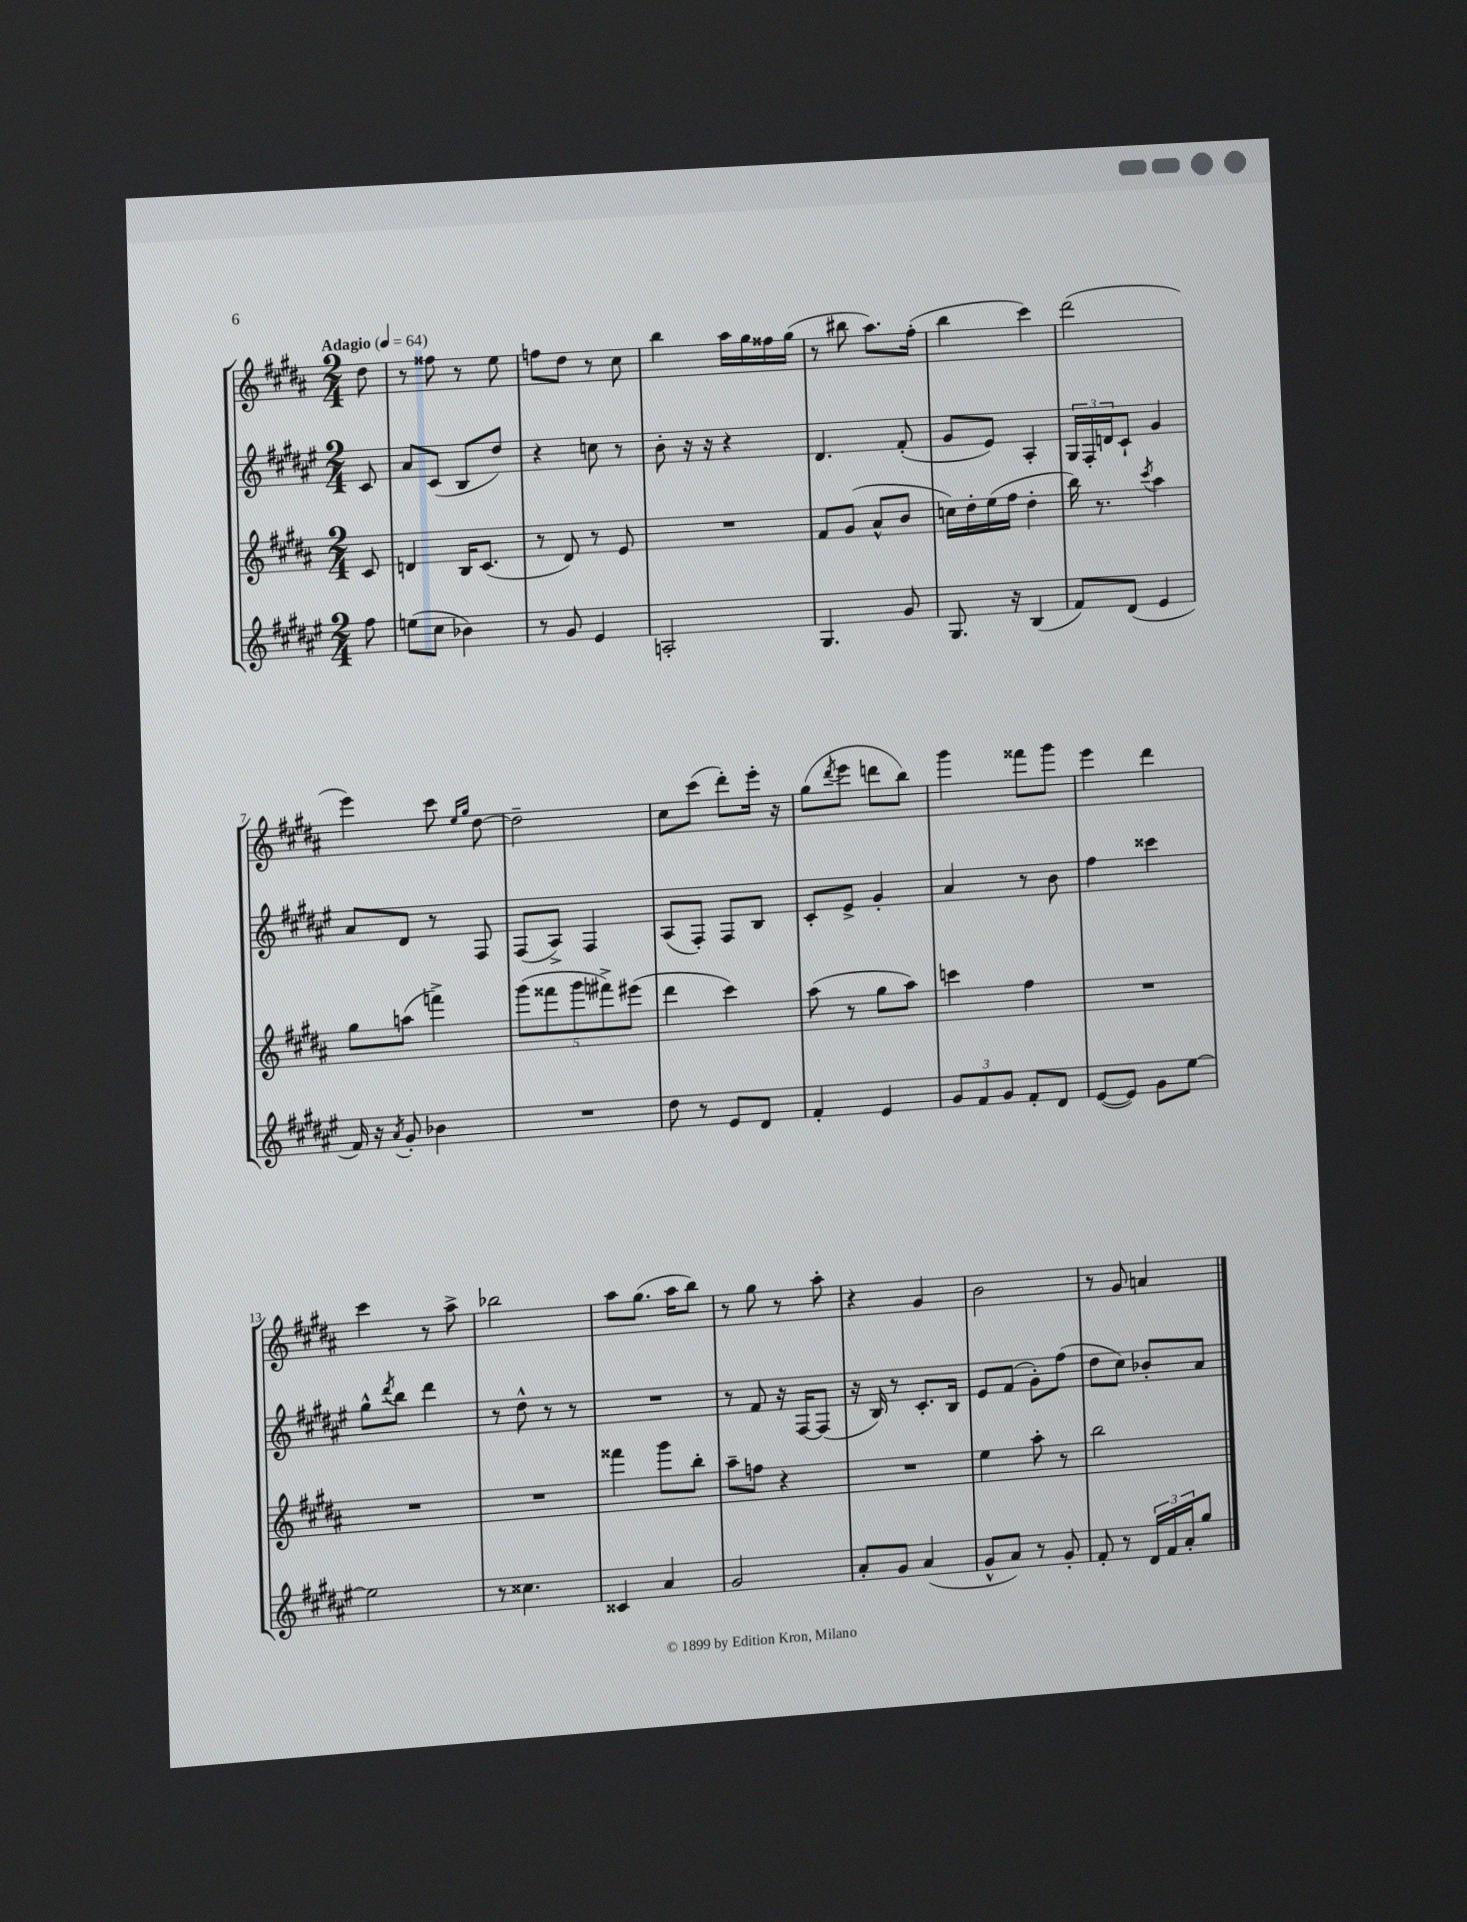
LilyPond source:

<<
\new StaffGroup <<
\new Staff = "s0" {
    \clef treble \key b \major \numericTimeSignature \time 2/4 \partial 8 \tempo "Adagio" 4 = 64
    dis''8 |
    r8 fisis''8 r8 e''8 |
    f''8 dis''8 r8 cis''8 |
    b''4 ais''16 gis''16 fisis''16 gis''16( |
    r8 bis''8 ais''8.) fis''16-.( |
    b''4 cis'''4) |
    dis'''2( |
    e'''4) cis'''8 \grace { e''16 gis''16 } dis''8~ |
    dis''2-- |
    cis''8 cis'''8( dis'''8-.) e'''16-. r16 |
    gis''8( \acciaccatura { dis'''8 } e'''8 d'''8 b''8) |
    gis'''4 fisis'''8 gis'''8 |
    e'''4 dis'''4 |
    cis'''4 r8 ais''8-> |
    bes''2 |
    ais''8 gis''8.( ais''16 b''8) |
    r8 gis''8 r8 ais''8-. |
    r4 gis'4 |
    b'2 |
    r8 gis'8 a'4 \bar "|." |
}
\new Staff = "s1" {
    \clef treble \key fis \major \numericTimeSignature \time 2/4 \partial 8
    cis'8 |
    ais'8 cis'8( b8 dis''8) |
    r4 c''8 r8 |
    b'8-. r16 r16 r4 |
    dis'4. fis'8-.( |
    gis'8 eis'8) ais4-. |
    \tuplet 3/2 { gis16 fis16-. d'16 } cis'8-! gis'4 |
    ais'8 dis'8 r8 fis8 |
    fis8( ais8->) fis4 |
    ais8( fis8-.) fis8 b8 |
    cis'8-. eis'8-> gis'4-. |
    ais'4 r8 b'8 |
    fis''4 cisis'''4 |
    gis''8-^ \acciaccatura { dis'''8 } b''8 dis'''4 |
    r8 dis''8-^ r8 r8 |
    R2 |
    r8 fis'8 r16 fis16~ fis8( |
    r16 b16) r8 cis'8.-. b16 |
    eis'8 fis'8( gis'8-.) fis''8( |
    dis''8 cis''8) bes'8-. ais'8 \bar "|." |
}
\new Staff = "s2" {
    \clef treble \key b \major \numericTimeSignature \time 2/4 \partial 8
    cis'8 |
    d'4 b16 cis'8.( |
    r8 dis'8) r8 e'8 |
    R2 |
    fis'8 gis'8( ais'8-^ b'8 |
    c''16) dis''16-. e''16( fis''16 dis''4-. |
    b''16) r8. \acciaccatura { cis'''8 } ais''4 |
    gis''8 a''8( f'''4->) |
    \tuplet 5/4 { gis'''8( fisis'''8 gis'''8 fis'''8->) eis'''8( } |
    dis'''4 cis'''4) |
    ais''8( r8 gis''8 ais''8) |
    c'''4 fis''4 |
    R2 |
    R2 |
    R2 |
    fisis'''4 gis'''8 b''8-. |
    ais''8-- f''8 r4 |
    R2 |
    e''4 ais''8-. r8 |
    b''2 \bar "|." |
}
\new Staff = "s3" {
    \clef treble \key fis \major \numericTimeSignature \time 2/4 \partial 8
    fis''8 |
    e''8( cis''8 bes'4) |
    r8 gis'8 eis'4 |
    a2-. |
    gis4. gis'8 |
    gis8. r16 b4( |
    fis'8) dis'8( eis'4 |
    fis'16) r16 \acciaccatura { ais'8 } gis'8-. bes'4 |
    R2 |
    dis''8 r8 eis'8 dis'8 |
    fis'4-. eis'4 |
    \tuplet 3/2 { gis'8 fis'8 gis'8 } fis'8-. dis'8 |
    eis'8~( eis'8) gis'8 eis''8~ |
    eis''2 |
    r8 cisis''4. |
    cisis'4 ais'4 |
    gis'2 |
    ais'8-. gis'8 ais'4( |
    gis'8-^ ais'8) r8 gis'8-. |
    fis'8-. r8 \tuplet 3/2 { dis'16 fis'16 ais'16-. } gis''8 \bar "|." |
}
>>
>>
